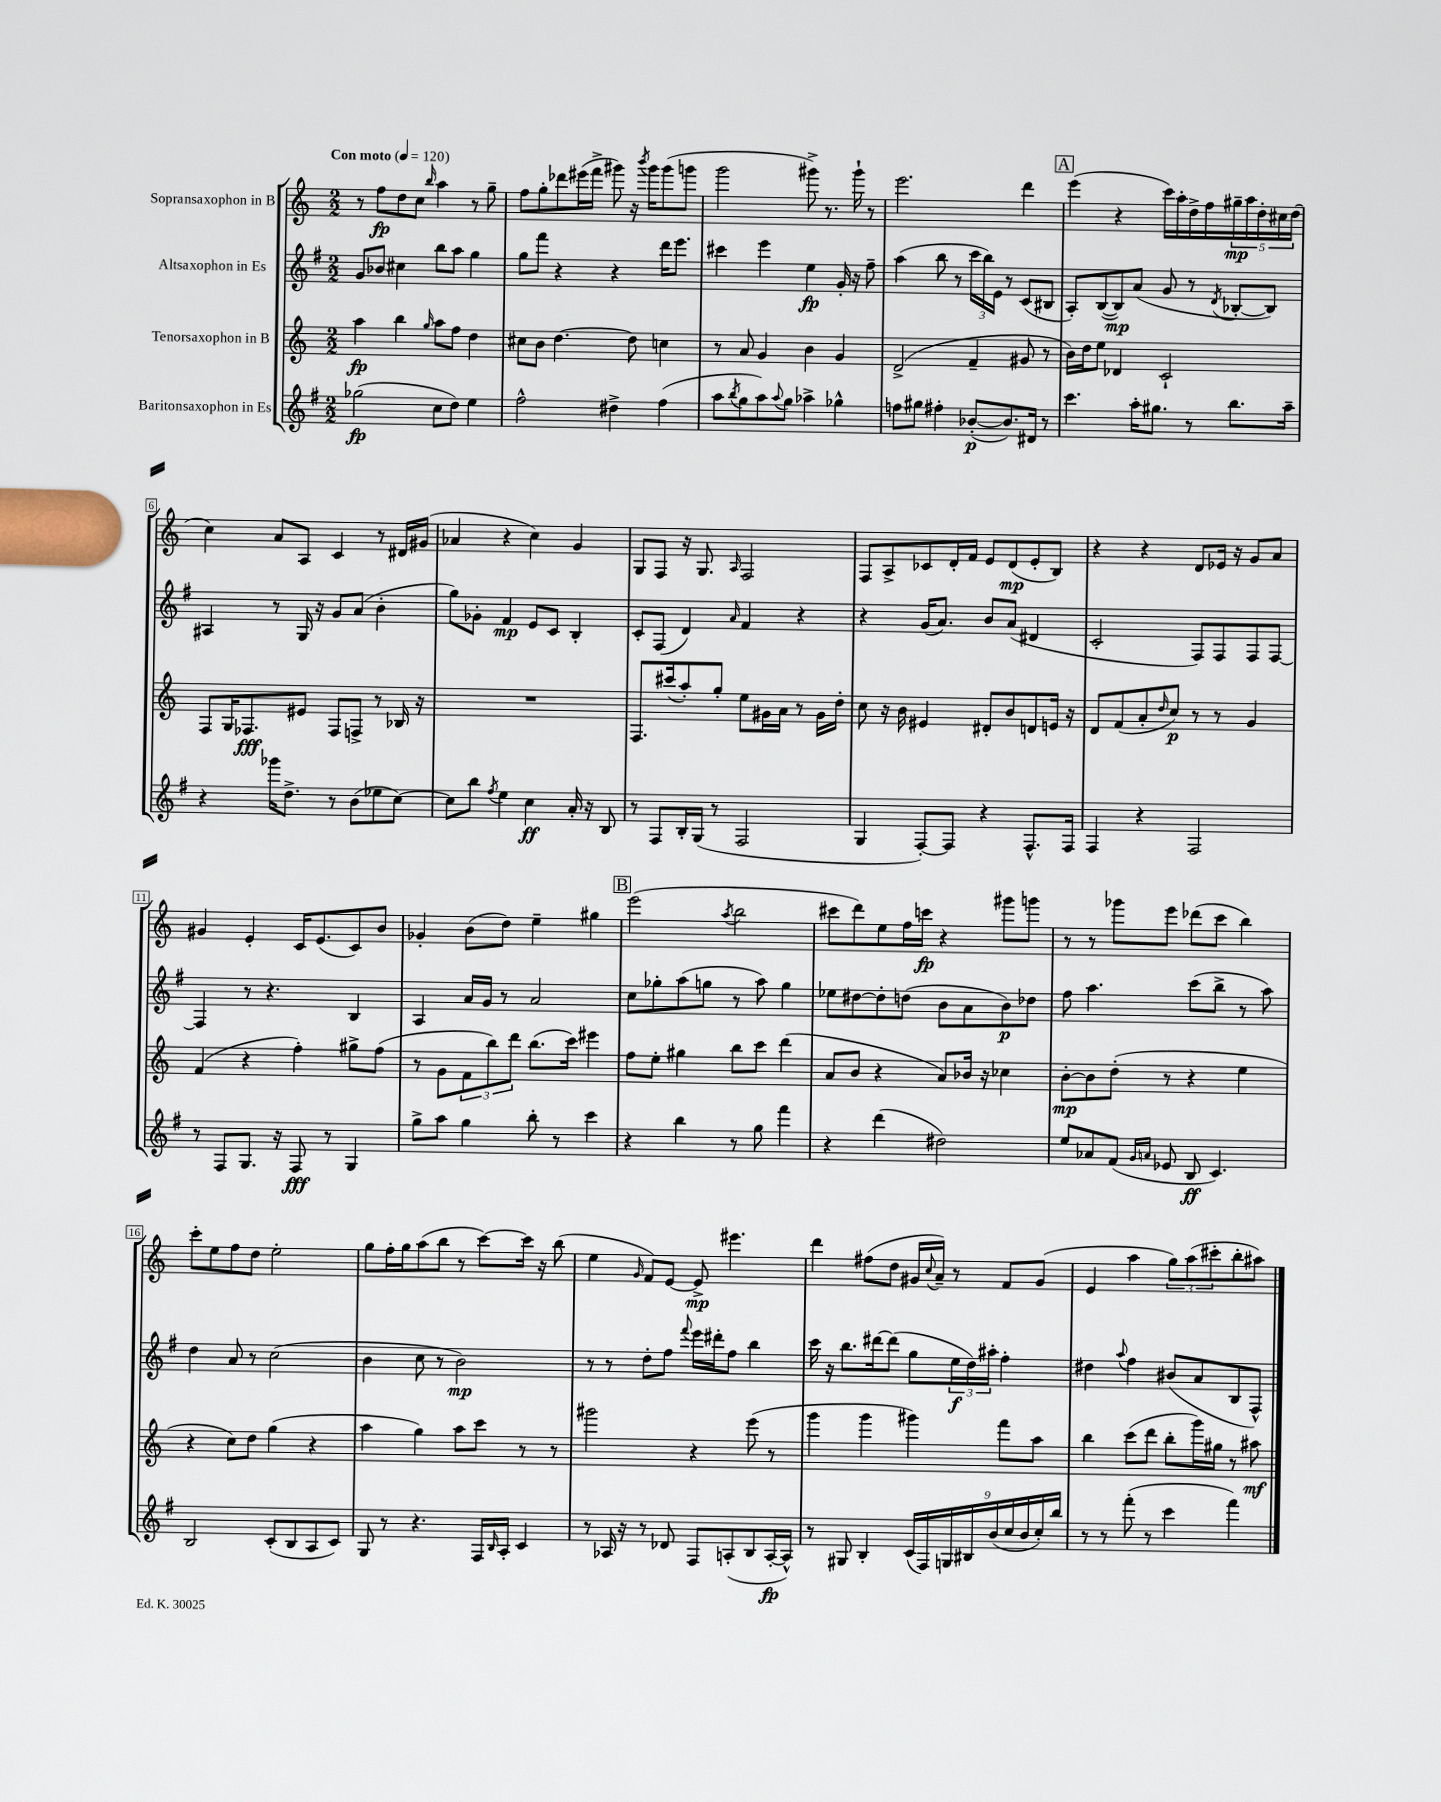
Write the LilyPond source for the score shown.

<<
\new StaffGroup <<
\new Staff = "s0" \with { instrumentName = "Sopransaxophon in B" } {
    \clef treble \key c \major \numericTimeSignature \time 2/2 \tempo "Con moto" 4 = 120
    r8 f''8\fp d''8 c''8 \grace { b''16 } a''4 r8 g''8-- |
    f''8 g''8-. des'''8 eis'''16( f'''16-> gis'''8) r16 \acciaccatura { b'''8 } gis'''16 gis'''8( g'''8 |
    g'''2 gis'''8->) r8. gis'''16-! r8 |
    e'''2. d'''4 |
    \mark \markup { \box "A" } e'''4( r4 c'''16) a''16-. d''16-> f''16 \tuplet 5/4 { gis''16--\mp a''16 d''16-. cis''16 d''16( } |
    c''4) a'8 a8 c'4 r8 dis'16 gis'16( |
    aes'4 r4 c''4) g'4 |
    g8 f8 r16 g8. \grace { a16 } f2 |
    f8 a8-> ces'8 d'16-. f'16 e'8 d'8\mp( e'8-. b8) |
    r4 r4 d'8 ees'16 r16 g'8 a'8 |
    gis'4 e'4-. c'16 e'8.( c'8) b'8 |
    ges'4-. b'8( d''8) e''4-- gis''4 |
    \mark \markup { \box "B" } e'''2( \acciaccatura { a''8 } b''2 |
    cis'''8 d'''8) e''8 f''16 c'''16\fp r4 gis'''8 g'''8 |
    r8 r8 ges'''8 e'''8 des'''8( c'''8 b''4) |
    c'''8-. e''8 f''8 d''8 e''2-. |
    g''8 f''16-. g''16 a''8( b''8 r8 c'''8~) c'''16 r16 b''8( |
    e''4 \grace { g'16 } f'8) e'8~ e'8->\mp eis'''4. |
    d'''4 fis''8( d''8 gis'16 \appoggiatura { c''8 } a'16--) r8 f'8 gis'8( |
    e'4 a''4 \tuplet 3/2 { g''8) a''8( cis'''8-. } b''8-. ais''8) \bar "|." |
}
\new Staff = "s1" \with { instrumentName = "Altsaxophon in Es" } {
    \clef treble \key g \major \numericTimeSignature \time 2/2
    g'8 bes'8 cis''4 b''8 a''8 g''4 |
    g''8 fis'''8 r4 r4 d'''16 e'''8. |
    cis'''4 e'''4 e''4\fp g'16-. r16 fis''8-- |
    a''4( b''8 r8 \tuplet 3/2 { c'''16 b''16) e'16 } r8 c'8( bis8 |
    \mark \markup { \box "A" } a8-.) b8~( b8\mp) a'8( g'8 r8 \acciaccatura { d'8 } bes8~-. bes8) |
    ais4 r8 g16 r16 g'8 a'8( b'4-. |
    g''8) ges'8-. fis'4\mp e'8 c'8 b4-. |
    c'8-. fis8( d'4) \grace { a'16 } fis'4 r4 |
    r4 g'16( a'8.) b'8 a'8( dis'4 |
    c'2-. fis8) fis8 fis8 fis8~ |
    fis4 r8 r4. b4 |
    a4 a'16 g'16 r8 a'2 |
    \mark \markup { \box "B" } c''8 ges''8-. a''8( g''8 r8 a''8) g''4 |
    ees''8 dis''8~ dis''8-. d''8( b'8 a'8 b'8\p) des''8 |
    fis''8 a''4. c'''8( b''8-> r8 a''8) |
    d''4 a'8 r8 c''2( |
    b'4 c''8 r8 b'2\mp) |
    r8 r8 d''8-. fis''8 \appoggiatura { fis'''8 } e'''16 dis'''16-. fis''8 b''4 |
    c'''16 r16 b''8. dis'''16~ dis'''8( g''8 \tuplet 3/2 { e''16\f d''16) ais''16-. } fis''4-. |
    dis''4 \appoggiatura { a''8 } fis''4 bis'8( a'8 b8 fis8-^) \bar "|." |
}
\new Staff = "s2" \with { instrumentName = "Tenorsaxophon in B" } {
    \clef treble \key c \major \numericTimeSignature \time 2/2
    a''4\fp b''4 \grace { g''16 } a''8 f''8 d''4 |
    cis''8 b'8 d''4.~ d''8 c''4 |
    r8 a'8 g'4 b'4 g'4 |
    d'2->( f'4-- gis'8 r8 |
    \mark \markup { \box "A" } b'16) d''16 e''8 des'4 c'2-! |
    f8 g16 fes8.\fff eis'8 fes8 f8-> r8 bes16 r16 |
    R1 |
    f8. cis'''16( a''8-.) g''8-. e''8 gis'16 a'16 r8 gis'16 d''16-. |
    c''8 r16 b'16 eis'4 dis'8-. b'8 d'8 e'16 r16 |
    d'8 f'8( a'8-. \grace { d''16 } c''8\p) r8 r8 g'4 |
    f'4( r4 f''4-.) gis''8-> f''8( |
    r8 g'8 \tuplet 3/2 { f'8 b''8) d'''8 } b''8.( c'''16) eis'''4 |
    \mark \markup { \box "B" } f''8 e''8-. gis''4 b''8 c'''8 d'''4( |
    a'8 b'8 r4 a'8) bes'16 r16 ces''4 |
    b'8~-.\mp b'8 d''8-.( r8 r4 e''4 |
    r4 c''8) d''8 g''4( r4 |
    a''4 g''4) a''8 c'''8 r8 r8 |
    gis'''2 r4 e'''8( r8 |
    g'''4 g'''4 gis'''4) f'''8 a''8 |
    b''4 c'''8( d'''8 b''8-. g'''16) gis''16 r8 ais''8\mf \bar "|." |
}
\new Staff = "s3" \with { instrumentName = "Baritonsaxophon in Es" } {
    \clef treble \key g \major \numericTimeSignature \time 2/2
    ges''2\fp( c''8 d''8) e''4 |
    fis''2-^ dis''4-> fis''4( |
    a''8 \acciaccatura { b''8 } g''8 a''8) \appoggiatura { a''8 } g''8 aes''4-> ges''4-^ |
    f''8 gis''8 fis''4-. bes'8~-.\p( bes'8.) dis'16 r8 |
    \mark \markup { \box "A" } c'''4. a''16-. gis''8. r8 b''8. a''16-- |
    r4 ges'''16 d''8.-> r8 b'8( ees''8 c''8~) |
    c''8 b''8 \acciaccatura { fis''8 } e''4 c''4\ff a'16-. r16 b8 |
    r8 fis8 b16-. g16( r8 fis2 |
    g4 fis8~-.) fis8 r4 fis8.-^ fis16 |
    fis4 r4 fis2 |
    r8 fis8 g8. r16 fis8\fff r8 g4 |
    g''8-> a''8 g''4 b''8-. r8 c'''4 |
    \mark \markup { \box "B" } r4 b''4 r8 g''8 fis'''4 |
    r4 d'''4( dis''2) |
    e''8 aes'8 fis'8( \grace { g'16 a'16 } ees'8 b8\ff c'4.) |
    b2 c'8-.( b8 a8 c'8) |
    g8 r8 r4. fis16 \grace { b16 } a16-. c'4 |
    r8 aes16 r16 r8 des'8 fis8 a8-.( b8 a16~-.\fp a16-^) |
    r8 gis8 b4-. \tuplet 9/8 { c'16( fis16) g16 bis16 b'16( c''16 b'16 c''16-.) b''16 } |
    r8 r8 fis'''8-.( r8 c'''4 fis'''4) \bar "|." |
}
>>
>>
\layout { \context { \Score \override BarNumber.stencil = #(make-stencil-boxer 0.1 0.3 ly:text-interface::print) } }
